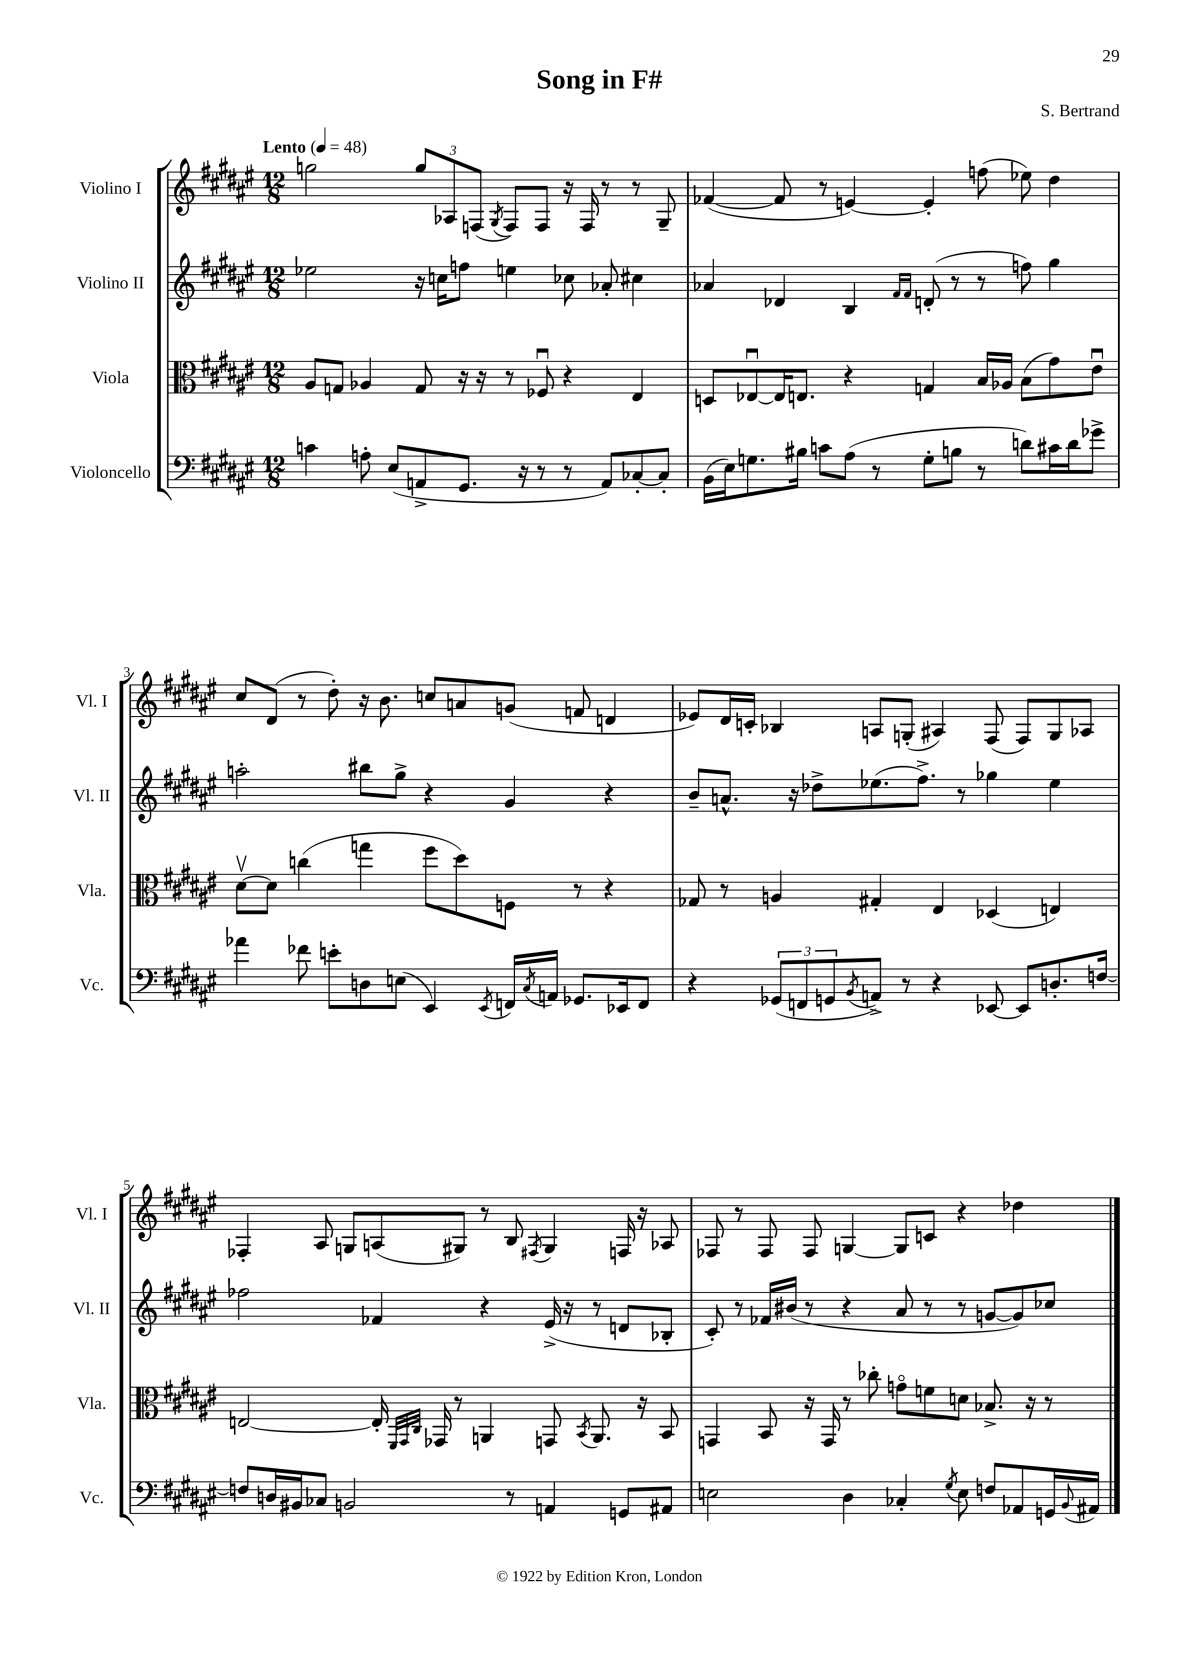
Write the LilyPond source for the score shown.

\header { title = "Song in F#" composer = "S. Bertrand" }
<<
\new StaffGroup <<
\new Staff = "s0" \with { instrumentName = "Violino I" shortInstrumentName = "Vl. I" } {
    \clef treble \key fis \major \numericTimeSignature \time 12/8 \tempo "Lento" 4 = 48
    g''2 \tuplet 3/2 { g''8 aes8 f8( } \acciaccatura { gis8 } f8) f8 r16 f16 r8 r8 gis8-- |
    fes'4~( fes'8 r8 e'4~) e'4-. f''8( ees''8) dis''4 |
    cis''8 dis'8( r8 dis''8-.) r16 b'8. c''8 a'8 g'8( f'8 d'4 |
    ees'8) dis'16 c'16-. bes4 a8 g8-.( ais4) fis8( fis8) g8 aes8 |
    fes4-. ais8 g8 a8( gis8) r8 b8 \acciaccatura { fis8 } gis4 f16 r16 aes8 |
    fes8 r8 fes8 fes8 g4~ g8 c'8 r4 des''4 \bar "|." |
}
\new Staff = "s1" \with { instrumentName = "Violino II" shortInstrumentName = "Vl. II" } {
    \clef treble \key fis \major \numericTimeSignature \time 12/8
    ees''2 r16 c''16 f''8 e''4 ces''8 aes'8-. cis''4 |
    aes'4 des'4 b4 \grace { fis'16 fis'16 } d'8-.( r8 r8 f''8) gis''4 |
    a''2-. bis''8 gis''8-> r4 gis'4 r4 |
    b'8-- a'8.-^ r16 des''8-> ees''8.( fis''8.->) r8 ges''4 ees''4 |
    fes''2 fes'4 r4 eis'16->( r16 r8 d'8 bes8-. |
    cis'8-.) r8 fes'16 bis'16( r8 r4 ais'8 r8 r8 g'8~ g'8) ces''8 \bar "|." |
}
\new Staff = "s2" \with { instrumentName = "Viola" shortInstrumentName = "Vla." } {
    \clef alto \key fis \major \numericTimeSignature \time 12/8
    ais8 g8 aes4 g8 r16 r16 r8 fes8\downbow r4 eis4 |
    d8 ees8~\downbow ees16 e8. r4 g4 b16 aes16 b8( gis'8) eis'8\downbow |
    dis'8~\upbow dis'8 c''4( g''4 fis''8 dis''8) f8 r8 r4 |
    ges8 r8 a4 gis4-. eis4 des4( e4) |
    e2~ e16-. \grace { fis,32 gis,32 cis32 } ges,16 r8 a,4 g,8 \acciaccatura { b,8 } a,8. r16 b,8 |
    g,4 b,8 r16 g,16 r8 ces''8-. g'8\flageolet f'8 d'8 bes8.-> r16 r8 \bar "|." |
}
\new Staff = "s3" \with { instrumentName = "Violoncello" shortInstrumentName = "Vc." } {
    \clef bass \key fis \major \numericTimeSignature \time 12/8
    c'4 a8-. eis8( a,8-> gis,8. r16 r8 r8 a,8) ces8~-. ces8-. |
    b,16( eis16) g8. bis16 c'8 ais8( r8 g8-. b8 r8 d'8) cis'16 d'16 ges'8-> |
    aes'4 fes'8 e'8-. d8 e8( eis,4) \acciaccatura { eis,8 } f,16 \acciaccatura { cis8 } a,16 ges,8. ees,16 f,8 |
    r4 \tuplet 3/2 { ges,8( f,8 g,8 } \acciaccatura { b,8 } a,8->) r8 r4 ees,8~ ees,8 d8.-. f16~ |
    f8 d16 bis,16 ces8 b,2 r8 a,4 g,8 ais,8 |
    e2 dis4 ces4-. \acciaccatura { gis8 } e8 f8 aes,8 g,16 \appoggiatura { b,8 } ais,16 \bar "|." |
}
>>
>>
